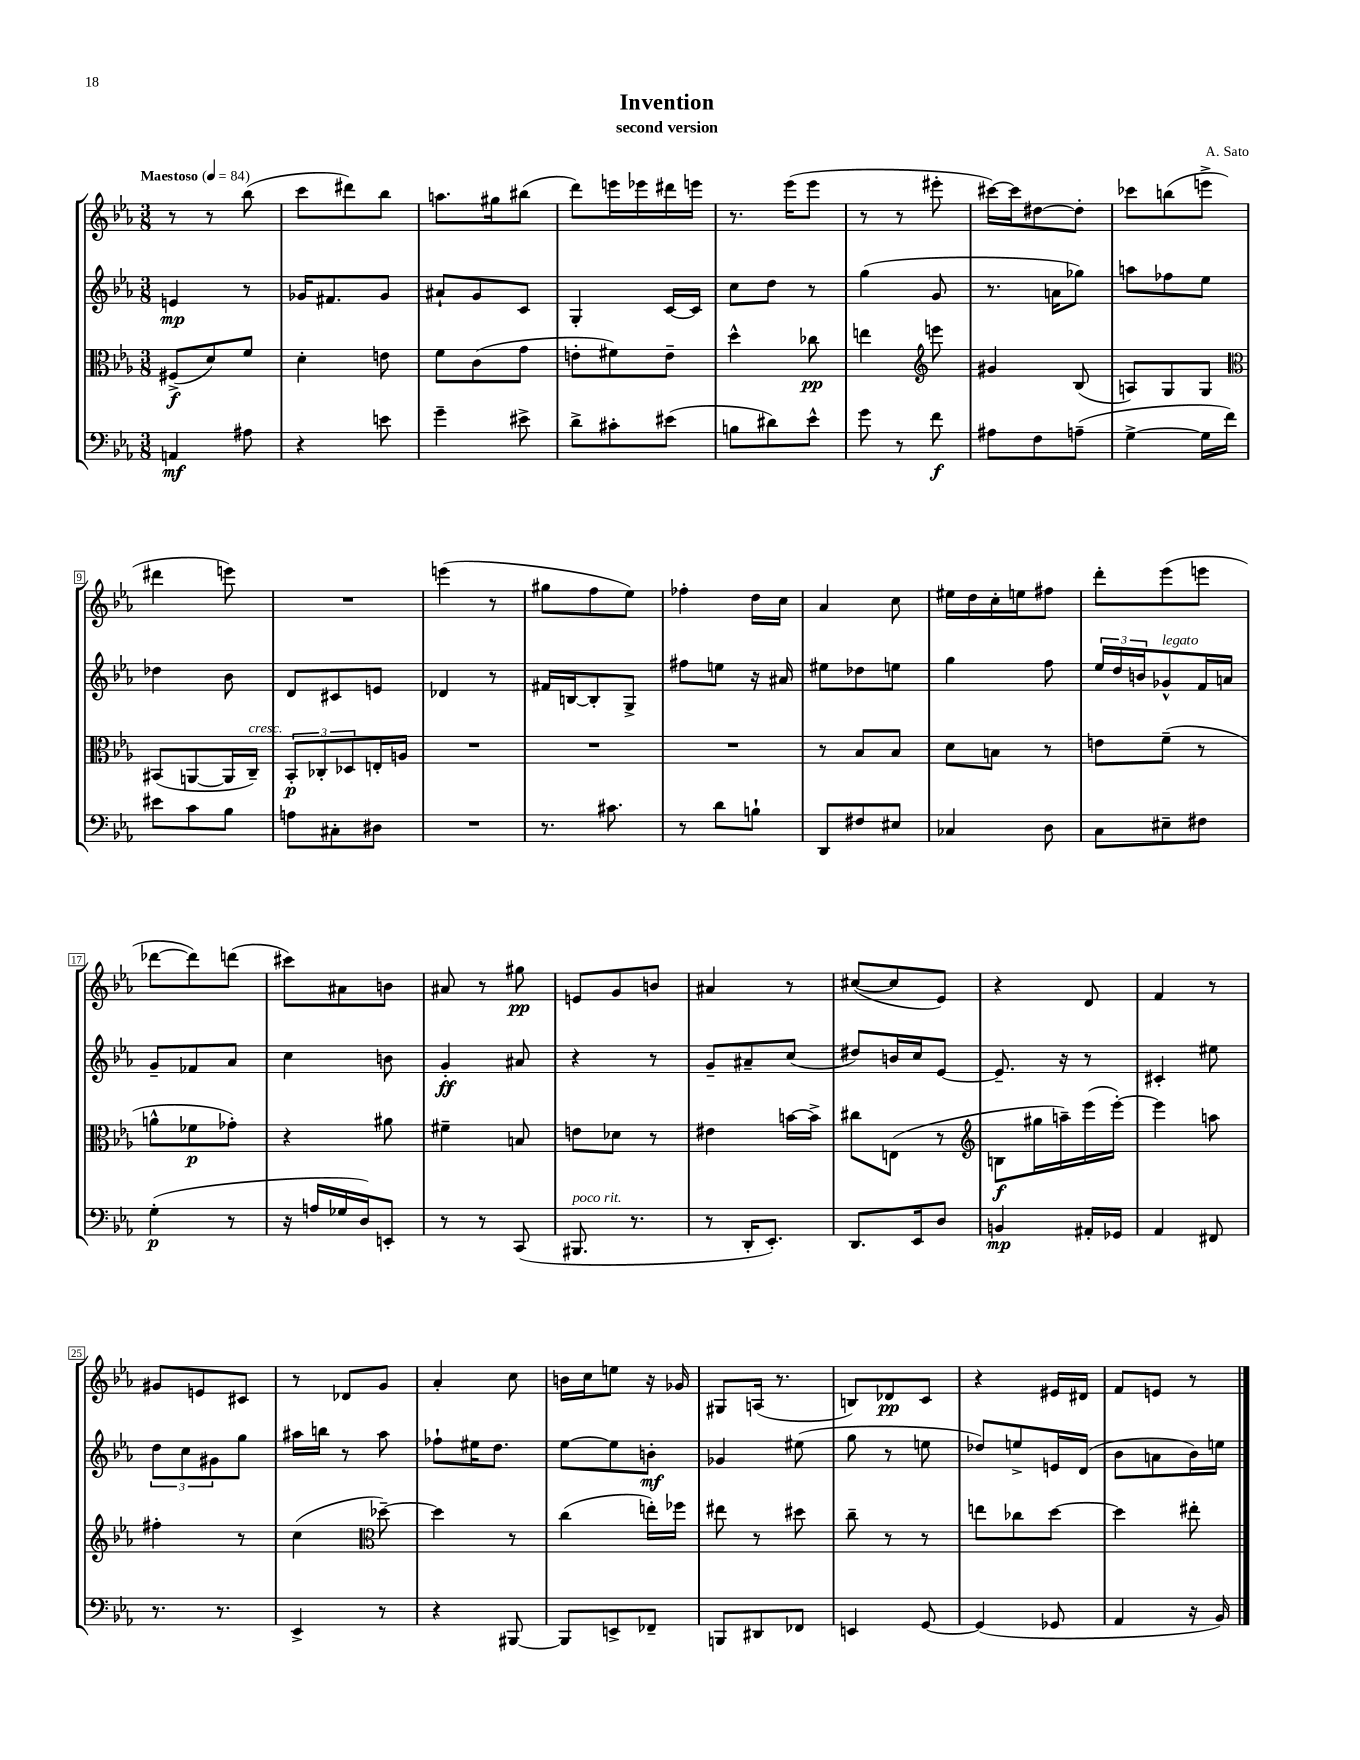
\header { title = "Invention" composer = "A. Sato" subtitle = "second version" }
<<
\new StaffGroup <<
\new Staff = "s0" {
    \clef treble \key ees \major \numericTimeSignature \time 3/8 \tempo "Maestoso" 4 = 84
    r8 r8 bes''8( |
    c'''8 dis'''8) bes''8 |
    a''8. gis''16 bis''8( |
    d'''8) e'''16 ees'''16 dis'''16 e'''16 |
    r8. ees'''16( ees'''8 |
    r8 r8 eis'''8-. |
    cis'''16~) cis'''16 dis''8~ dis''8-. |
    ces'''8 b''8( e'''8-> |
    dis'''4 e'''8) |
    R4. |
    e'''4( r8 |
    gis''8 f''8 ees''8) |
    fes''4-. d''16 c''16 |
    aes'4 c''8 |
    eis''16 d''16 c''16-. e''16 fis''8 |
    d'''8-. ees'''8( e'''8 |
    des'''8~ des'''8) d'''8( |
    cis'''8) ais'8 b'8 |
    ais'8 r8 gis''8\pp |
    e'8 g'8 b'8 |
    ais'4 r8 |
    cis''8~( cis''8 ees'8) |
    r4 d'8 |
    f'4 r8 |
    gis'8 e'8 cis'8 |
    r8 des'8 g'8 |
    aes'4-. c''8 |
    b'16 c''16 e''8 r16 ges'16 |
    gis8 a16( r8. |
    b8) des'8\pp c'8 |
    r4 eis'16 dis'16 |
    f'8 e'8 r8 \bar "|." |
}
\new Staff = "s1" {
    \clef treble \key ees \major \numericTimeSignature \time 3/8
    e'4\mp r8 |
    ges'16 fis'8. ges'8 |
    ais'8-! g'8 c'8 |
    g4-. c'16~ c'16 |
    c''8 d''8 r8 |
    g''4( g'8 |
    r8. a'16 ges''8) |
    a''8 fes''8 ees''8 |
    des''4 bes'8 |
    d'8 cis'8 e'8 |
    des'4 r8 |
    fis'16 b16~ b8-. g8-> |
    fis''8 e''8 r16 ais'16 |
    eis''8 des''8 e''8 |
    g''4 f''8 |
    \tuplet 3/2 { ees''16 d''16 b'16 } ges'8-^^\markup { \italic "legato" } f'16 a'16 |
    g'8-- fes'8 aes'8 |
    c''4 b'8 |
    g'4-.\ff ais'8 |
    r4 r8 |
    g'8-- ais'8-- c''8( |
    dis''8) b'16 c''16 ees'8~ |
    ees'8.-- r16 r8 |
    cis'4-. eis''8 |
    \tuplet 3/2 { d''8 c''8 gis'8 } g''8 |
    ais''16 b''16 r8 ais''8 |
    fes''8-! eis''16 d''8. |
    ees''8~ ees''8 b'8-.\mf |
    ges'4 eis''8( |
    g''8 r8 e''8 |
    des''8) e''8-> e'16 d'16( |
    bes'8 a'8 bes'16) e''16 \bar "|." |
}
\new Staff = "s2" {
    \clef alto \key ees \major \numericTimeSignature \time 3/8
    fis8->\f( d'8) f'8 |
    d'4-. e'8 |
    f'8 c'8( g'8 |
    e'8-. fis'8) e'8-- |
    d''4-^ ces''8\pp |
    e''4 \clef treble e'''8 |
    gis'4 bes8( |
    a8) g8 g8 |
    \clef alto bis,8( a,8~ a,16 c16--^\markup { \italic "cresc." }) |
    \tuplet 3/2 { bes,8-.\p ces8-. des8 } e16-. a16 |
    R4. |
    R4. |
    R4. |
    r8 bes8 bes8 |
    d'8 b8 r8 |
    e'8 f'8--( r8 |
    a'8-^ fes'8\p ges'8-.) |
    r4 ais'8 |
    fis'4-- b8 |
    e'8 des'8 r8 |
    eis'4 b'16~ b'16-> |
    cis''8 e8( r8 |
    \clef treble b8\f gis''16 a''16--) ees'''16( ees'''16~-.) |
    ees'''4 a''8 |
    fis''4-. r8 |
    c''4( \clef alto des''8~--) |
    des''4 r8 |
    c''4( e''16-.) fes''16 |
    eis''8 r8 dis''8 |
    c''8-- r8 r8 |
    e''8 ces''8 d''8~ |
    d''4 eis''8-. \bar "|." |
}
\new Staff = "s3" {
    \clef bass \key ees \major \numericTimeSignature \time 3/8
    a,4\mf ais8 |
    r4 e'8 |
    g'4-- eis'8-> |
    d'8-> cis'8-. eis'8( |
    b8 dis'8) ees'8-^ |
    g'8 r8 f'8\f |
    ais8 f8 a8--( |
    g4~-> g16 f'16) |
    eis'8 c'8 bes8 |
    a8 cis8-. dis8 |
    R4. |
    r8. cis'8. |
    r8 d'8 b8-! |
    d,8 fis8 eis8 |
    ces4 d8 |
    c8 eis8-- fis8 |
    g4-.\p( r8 |
    r16 a16 ges16 d16) e,8-. |
    r8 r8 c,8( |
    bis,,8.^\markup { \italic "poco rit." } r8. |
    r8 d,16-. ees,8.-.) |
    d,8. ees,16 d8 |
    b,4\mp ais,16-. ges,16 |
    aes,4 fis,8 |
    r8. r8. |
    ees,4-> r8 |
    r4 bis,,8~ |
    bis,,8 e,8-> fes,8-- |
    b,,8 dis,8 fes,8 |
    e,4 g,8~ |
    g,4( ges,8 |
    aes,4 r16 bes,16) \bar "|." |
}
>>
>>
\layout { \context { \Score \override BarNumber.stencil = #(make-stencil-boxer 0.1 0.3 ly:text-interface::print) } }
